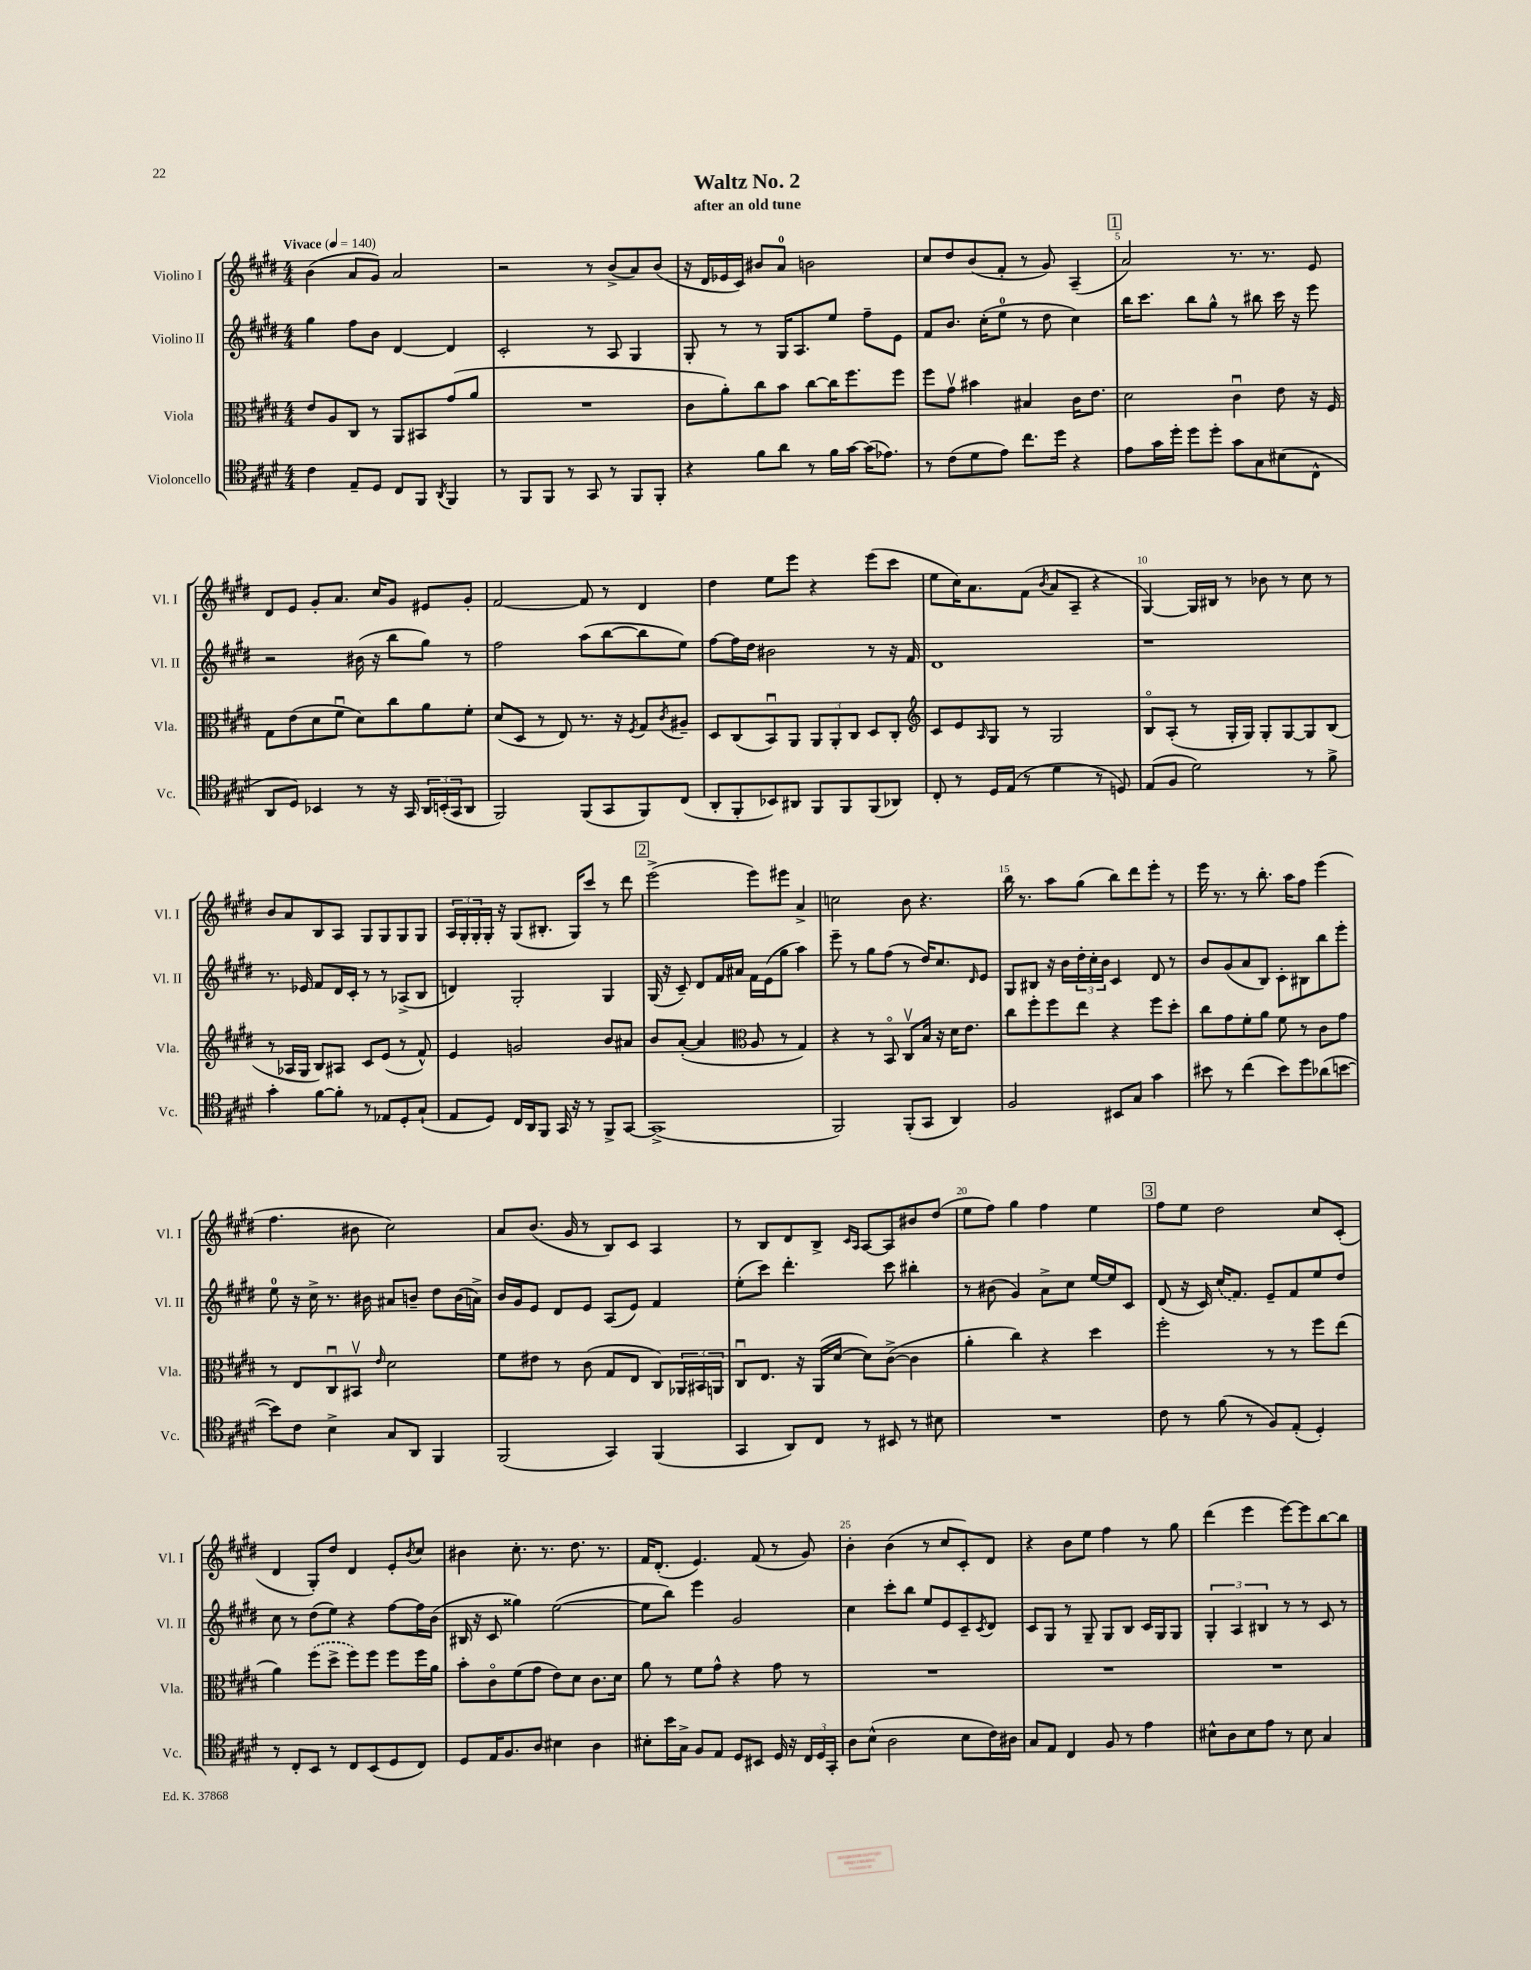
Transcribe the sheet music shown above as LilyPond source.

\header { title = "Waltz No. 2" subtitle = "after an old tune" }
<<
\new StaffGroup <<
\new Staff = "s0" \with { instrumentName = "Violino I" shortInstrumentName = "Vl. I" } {
    \clef treble \key e \major \numericTimeSignature \time 4/4 \tempo "Vivace" 4 = 140
    b'4( a'8 gis'8) a'2 |
    r2 r8 b'8->( a'8) b'8( |
    r16 dis'16 ees'16 cis'16) bis'8 a'8-0 b'2 |
    cis''8 dis''8 b'8( fis'8-. r8 gis'8) a4--( |
    \mark \markup { \box "1" } a'2) r8. r8. e'8 |
    dis'8 e'8 gis'8-. a'8. cis''16 gis'8 eis'8 gis'8-. |
    fis'2~ fis'8 r8 dis'4 |
    dis''4 e''8 e'''8 r4 e'''8( cis'''8 |
    e''8 cis''16) a'8. fis'8( \acciaccatura { b'8 } a'8 a8-- r4 |
    gis4~) gis16 bis16 r8 bes'8 r8 cis''8 r8 |
    b'8 a'8 b8 a8 gis8 gis8 gis8 gis8 |
    \tuplet 3/2 { a16 gis16-. gis16-. } gis16-. r16 gis8( bis8.-. gis16) cis'''8 r8 dis'''8 |
    \mark \markup { \box "2" } e'''2->( e'''8) eis'''8 a'4-> |
    c''2 b'8 r4. |
    b''16 r8. a''8 gis''8( b''8) dis'''8 e'''8-. r8 |
    e'''16 r8. r8 b''8.-. a''16 fis''8 e'''4( |
    fis''4. bis'8 cis''2) |
    a'8 b'8.( gis'16 r8 b8) cis'8 a4 |
    r8 b8 dis'8 b8-> \grace { cis'16 a16 } a8~ a8 bis'8 dis''8( |
    e''8 fis''8) gis''4 fis''4 e''4 |
    \mark \markup { \box "3" } fis''8 e''8 dis''2 cis''8 cis'8-.( |
    dis'4 gis8-.) dis''8 dis'4 e'8-. \acciaccatura { b'8 } cis''8 |
    bis'4 cis''8.-. r8. dis''8. r8. |
    fis'16 dis'8.-.( e'4.) fis'8( r8 gis'8) |
    b'4-. b'4( r8 cis''8 cis'8-.) dis'8 |
    r4 b'8 e''8 fis''4 r8 gis''8 |
    dis'''4( e'''4 e'''8~) e'''8 b''8~ b''8 \bar "|." |
}
\new Staff = "s1" \with { instrumentName = "Violino II" shortInstrumentName = "Vl. II" } {
    \clef treble \key e \major \numericTimeSignature \time 4/4
    gis''4 fis''8 b'8 dis'4~ dis'4 |
    cis'2-. r8 a8 gis4 |
    gis8-. r8 r8 gis16 a8. e''8 fis''8-- e'8 |
    fis'8 b'8. cis''16-.( e''8-0 r8 dis''8 cis''4) |
    \mark \markup { \box "1" } b''16 cis'''8. b''8 gis''8-^ r8 bis''8 cis'''16 r16 e'''8 |
    r2 bis'16( r16 b''8 gis''8) r8 |
    fis''2 a''8( b''8~ b''8 e''8) |
    fis''8~ fis''16 dis''16 bis'2 r8 r16 fis'16 |
    dis'1 |
    r1 |
    r8. ees'16 fis'8 dis'16 cis'16-. r8 r8 aes8->( b8 |
    d'4) gis2-. gis4 |
    \mark \markup { \box "2" } gis16( r16 cis'8--) dis'8 fis'16 ais'16 fis'16 e'16( gis''8 a''4) |
    e'''8-- r8 gis''8 fis''8( r8 dis''16) cis''8. \grace { dis'16 } e'8 |
    gis8 bis8 r16 b'16 \tuplet 3/2 { dis''16-. cis''16-. b'16 } cis'4 dis'8 r8 |
    b'8 gis'8( a'8 b8) cis'8-. bis8 b''8 e'''8-. |
    e''8-0 r16 cis''16-> r8. bis'16 ais'8 b'8-- dis''8 b'16( a'16->) |
    b'16 gis'16 e'8 dis'8 e'8 a8( e'8) fis'4 |
    e''8-.( cis'''8) dis'''4.-. cis'''8 bis''4-. |
    r8 bis'8( gis'4) a'8-> cis''8 e''16~ e''16 cis'8 |
    \mark \markup { \box "3" } dis'8( r16 cis'16) \once \slurDashed cis''16( fis'8.) e'8-- fis'8 e''8 dis''8 |
    cis''8 r8 dis''8( e''8) r4 fis''8~ fis''16 b'16( |
    bis16 r16 cis'8 gisis''4) e''2~( |
    e''8 b''8) e'''4 gis'2 |
    cis''4 cis'''8-. b''8 e''8 e'8 cis'8-- \acciaccatura { cis'8 } dis'8 |
    cis'8 gis8 r8 gis8-- gis8 b8 cis'16 gis16 gis8 |
    \tuplet 3/2 { gis4-. a4 bis4 } r8 r8 cis'8 r8 \bar "|." |
}
\new Staff = "s2" \with { instrumentName = "Viola" shortInstrumentName = "Vla." } {
    \clef alto \key e \major \numericTimeSignature \time 4/4
    e'8 a8 cis8 r8 a,8 bis,8 gis'8( a'8 |
    R1 |
    cis'8 a'8-.) cis''8 b'8 cis''8~ cis''16 fis''8. fis''8 |
    fis''8 gis'8\upbow bis'4 bis4 cis'16 e'8. |
    \mark \markup { \box "1" } dis'2 cis'4\downbow e'8 r16 fis16 |
    gis8 e'8( dis'8 fis'8\downbow dis'8) cis''8 a'8 fis'8-. |
    dis'8( dis8 r8 e8) r8. r16 \acciaccatura { fis8 } gis8 \acciaccatura { cis'8 } ais8-- |
    dis8 cis8( b,8\downbow) a,8 \tuplet 3/2 { a,8 a,8-. cis8 } dis8 cis8-. |
    \clef treble cis'8 e'8 \grace { a16 } gis8 r8 gis2 |
    b8\flageolet a8-.( r8 gis16-. gis16) gis8-. gis8~ gis8 b8( |
    r8 aes16 gis16 b8) ais8 cis'8 e'8( r8 fis'8-^) |
    e'4 g'2 b'8 ais'8 |
    \mark \markup { \box "2" } b'8 a'8~-.( a'4 \clef alto a8 r8 gis4) |
    r4 r8 b,8\flageolet cis8\upbow b16 r16 dis'16 e'8. |
    cis''8 fis''8-. fis''8 e''8 r4 fis''8 dis''8-. |
    cis''8 gis'8 fis'8-. a'8 fis'8 r8 cis'8 gis'8 |
    r8 e8 cis8\downbow bis,8\upbow \grace { e'16 } dis'2 |
    fis'8 eis'8 r8 cis'8( gis8 e8 cis8) \tuplet 3/2 { aes,16 bis,16 a,16 } |
    cis8\downbow e8. r16 a,16( dis'16~ dis'8) cis'8~->( cis'4 |
    a'4-. cis''4) r4 dis''4 |
    \mark \markup { \box "3" } fis''2-. r8 r8 fis''8 e''8( |
    a'4) \once \slurDashed fis''8( dis''8-> fis''8) fis''8 fis''8 fis''16 a'16 |
    b'8-. cis'8\flageolet fis'8( gis'8 e'8) dis'8 cis'8. dis'16 |
    a'8 r8 fis'8 gis'8-^ r4 gis'8 r8 |
    R1 |
    R1 |
    R1 \bar "|." |
}
\new Staff = "s3" \with { instrumentName = "Violoncello" shortInstrumentName = "Vc." } {
    \clef tenor \key e \major \numericTimeSignature \time 4/4
    cis'4 e8-- dis8 cis8 fis,8 \acciaccatura { a,8 } fis,4 |
    r8 fis,8 fis,8 r8 gis,8 r8 fis,8 fis,8-. |
    r4 fis'8 a'8 r8 fis'16 gis'16~ gis'16( ees'8.) |
    r8 cis'8( dis'8 e'8) cis''8. dis''16 r4 |
    \mark \markup { \box "1" } e'8 gis'16 dis''16-. dis''8 dis''8-. gis'8 gis8 bis8( cis8-^ |
    a,8 dis8) bes,4 r8 r16 gis,16 \tuplet 3/2 { a,16 b,16-.( gis,16 } a,8 |
    fis,2) fis,8( gis,8 fis,8) cis8( |
    a,8-. fis,8-. bes,8) ais,8 fis,8 fis,8 fis,8( aes,8) |
    cis8-. r8 dis16 e16( r8 dis'4 r8 d8) |
    e8( fis8 dis'2) r8 fis'8-> |
    gis'4-. fis'8~ fis'8-. r8 ees8 dis8-. gis8-!( |
    e8 dis8) cis16 a,16 fis,8 gis,16 r16 r8 fis,8-> gis,8~ |
    \mark \markup { \box "2" } gis,1->( |
    fis,2) fis,8-.( gis,8 a,4) |
    fis2 bis,8 gis8 gis'4 |
    bis'8 r8 cis''4( bis'8) dis''8 aes'8( b'8~ |
    b'8) cis'8 b4-> gis8 a,8 fis,4 |
    fis,2( gis,4) fis,4( |
    gis,4 a,8) cis8 r8 bis,8 r8 bis8 |
    R1 |
    \mark \markup { \box "3" } cis'8 r8 fis'8( r8 fis8) e8-.( dis4-.) |
    r8 cis8-. b,8 r8 cis8 b,8( dis8 cis8) |
    dis8 e16 fis8. a8 bis4 a4 |
    bis8-. b'16 gis16-> fis8 e8 dis8 bis,8 dis16 r16 \tuplet 3/2 { cis16 dis16 gis,16-. } |
    a8 b8-^( a2 b8 cis'16) ais16 |
    gis8 e8 cis4 fis8 r8 e'4 |
    bis8-^ a8 bis8 e'8 r8 bis8 gis4 \bar "|." |
}
>>
>>
\layout { \context { \Score \override BarNumber.break-visibility = ##(#f #t #t) barNumberVisibility = #(every-nth-bar-number-visible 5) } }
